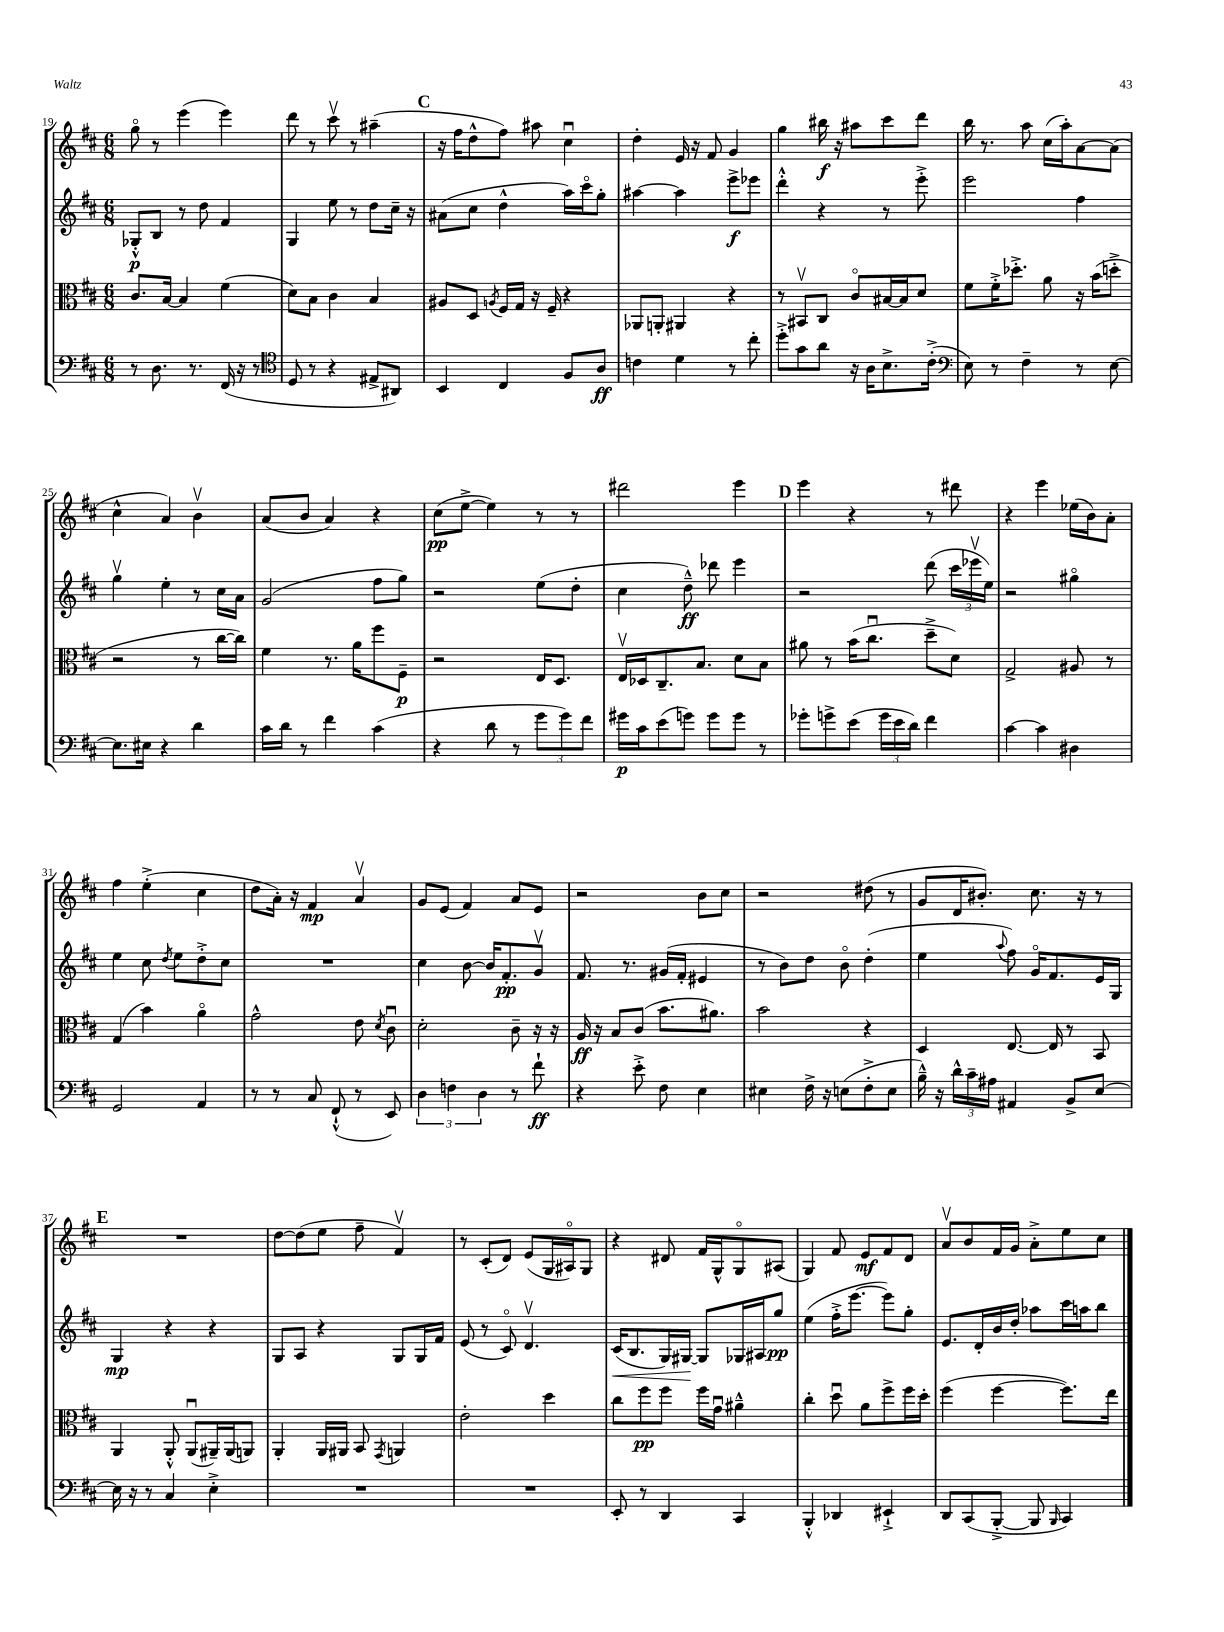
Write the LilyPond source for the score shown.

<<
\new StaffGroup <<
\new Staff = "s0" {
    \clef treble \key d \major \numericTimeSignature \time 6/8
    \autoBeamOff g''8\flageolet r8 e'''4( e'''4) |
    d'''8 r8 cis'''8\upbow r8 ais''4--( |
    \mark \markup { \bold "C" } r16 fis''16[ d''8-^ fis''8]) ais''8 cis''4\downbow |
    d''4-. e'16 r16 fis'8 g'4 |
    g''4 bis''16\f r16 ais''8[ cis'''8 d'''8] |
    b''16 r8. a''8 cis''16[( a''16-.) a'8~ a'8]( |
    cis''4-^ a'4) b'4\upbow |
    a'8[( b'8] a'4) r4 |
    cis''8[\pp( e''8]~-> e''4) r8 r8 |
    dis'''2 e'''4 |
    \mark \markup { \bold "D" } e'''4 r4 r8 dis'''8 |
    r4 e'''4 ees''16[( b'16) a'8]-. |
    fis''4 e''4-.->( cis''4 |
    d''8[ a'16]-.) r16 fis'4\mp a'4\upbow |
    g'8[ e'8]( fis'4) a'8[ e'8] |
    r2 b'8[ cis''8] |
    r2 dis''8( r8 |
    g'8[ d'16 bis'8.]-.) cis''8. r16 r8 |
    \mark \markup { \bold "E" } R2. |
    d''8[~ d''8( e''8] fis''8-- fis'4\upbow) |
    r8 cis'8[-.( d'8]) e'8[( g16 ais16\flageolet) g8] |
    r4 dis'8 fis'16[ g16-^ g8\flageolet ais8]( |
    g4) fis'8 e'8[\mf fis'8 d'8] |
    a'8[\upbow b'8 fis'16 g'16] a'8[-.-> e''8 cis''8] \bar "|." |
}
\new Staff = "s1" {
    \clef treble \key d \major \numericTimeSignature \time 6/8
    \autoBeamOff ges8[-.-^\p b8] r8 d''8 fis'4 |
    g4 e''8 r8 d''8[ cis''16]-- r16 |
    \mark \markup { \bold "C" } ais'8[( cis''8] d''4-^ a''16[) cis'''16\flageolet g''8]-. |
    ais''4~ ais''4 e'''8[->\f ees'''8] |
    d'''4-.-^ r4 r8 e'''8-.-> |
    e'''2 fis''4 |
    g''4\upbow e''4-. r8 cis''16[ a'16] |
    g'2( fis''8[ g''8]) |
    r2 e''8[( d''8]-. |
    cis''4 d''8---^\ff) des'''8 e'''4 |
    \mark \markup { \bold "D" } r2 d'''8( \tuplet 3/2 { cis'''16[ ees'''16\upbow e''16]) } |
    r2 gis''4\flageolet |
    e''4 cis''8 \acciaccatura { d''8 } e''8[ d''8-.-> cis''8] |
    R2. |
    cis''4 b'8~ b'16[ fis'8.-.\pp g'8]\upbow |
    fis'8. r8. gis'16[( fis'16]-. eis'4 |
    r8 b'8[) d''8] b'8\flageolet d''4-.( |
    e''4 \appoggiatura { a''8 } fis''8) g'16[\flageolet fis'8. e'16 g16] |
    \mark \markup { \bold "E" } g4\mp r4 r4 |
    g8[ a8] r4 g8[ g16 fis'16] |
    e'8( r8 cis'8\flageolet) d'4.\upbow |
    cis'16[\<( b8. g16) gis16]~\! gis8[ ges16 ais16 g''8]\pp |
    e''4( fis''16[-.-> e'''8.]~ e'''8[) g''8]-. |
    e'8.[ d'16-. b'16 d''16]-. aes''8[ cis'''16 a''16 b''8] \bar "|." |
}
\new Staff = "s2" {
    \clef alto \key d \major \numericTimeSignature \time 6/8
    \autoBeamOff cis'8.[ b16]~ b4 fis'4( |
    d'8[) b8] cis'4 b4 |
    \mark \markup { \bold "C" } ais8[ d8] \acciaccatura { a8 } fis16[ g16] r16 fis16-- r4 |
    aes,8[ a,8]-. ais,4 r4 |
    r8 bis,8[\upbow cis8] cis'8[\flageolet bis16~ bis16 d'8] |
    fis'8[ fis'16-.-> des''8.]-.-> a'8 r16 b'16[( d''8]-.-> |
    r2 r8 cis''16[~ cis''16]) |
    fis'4 r8. a'16[ fis''8 fis8]--\p |
    r2 e16[ d8.] |
    e16[\upbow des16 cis8.-- b8.] d'8[ b8] |
    \mark \markup { \bold "D" } ais'8 r8 b'16[( cis''8.]\downbow d''8[---> d'8]) |
    g2-> ais8 r8 |
    g4( b'4) a'4\flageolet |
    g'2-^ e'8 \acciaccatura { d'8 } cis'8\downbow |
    d'2-. cis'8-- r16 r16 |
    a16\ff r16 b8[ cis'8]( b'8.[ ais'8.]) |
    b'2 r4 |
    d4 e8.~ e16 r8 b,8 |
    \mark \markup { \bold "E" } a,4 a,8-.-^ a,8[\downbow( ais,16--) ais,16( a,8]) |
    a,4-. a,16[ ais,16] b,8 \acciaccatura { g,8 } a,4 |
    e'2-. d''4 |
    cis''8[ fis''8\pp fis''8] fis''16[ g'16]\downbow ais'4---^ |
    cis''4-. d''8\downbow a'8[ fis''8-> fis''16 d''16]-. |
    fis''4( fis''4~ fis''8.[) e''16] \bar "|." |
}
\new Staff = "s3" {
    \clef bass \key d \major \numericTimeSignature \time 6/8
    \autoBeamOff r8 d8. r8. fis,16( r16 r8 |
    \clef tenor d8 r8 r4 eis8[-> ais,8]) |
    \mark \markup { \bold "C" } b,4 cis4 fis8[ a8]\ff |
    c'4 d'4 r8 cis''8-. |
    d''8[-.-> g'8 a'8] r16 a16[ b8.-> cis'16]-.->( |
    \clef bass e8) r8 fis4-- r8 e8~ |
    e8.[ eis16] r4 d'4 |
    cis'16[ d'16] r8 fis'4 cis'4( |
    r4 d'8 r8 \tuplet 3/2 { g'8[ g'8) fis'8] } |
    gis'16[\p cis'16 e'8( g'8]) g'8[ g'8] r8 |
    \mark \markup { \bold "D" } ges'8[-. g'8-> e'8]( \tuplet 3/2 { g'16[ e'16 d'16]) } fis'4 |
    cis'4~ cis'4 dis4 |
    g,2 a,4 |
    r8 r8 cis8 fis,8-!-^( r8 e,8) |
    \tuplet 3/2 { d4 f4 d4 } r8 fis'8-!\ff |
    r4 e'8-.-> fis8 e4 |
    eis4 fis16-> r16 e8[( fis8-.-> e8] |
    b16---^) r16 \tuplet 3/2 { d'16[-^ cis'16-- ais16] } ais,4 b,8[-> e8]~ |
    \mark \markup { \bold "E" } e16 r16 r8 cis4 e4-.-> |
    R2. |
    R2. |
    e,8-. r8 d,4 cis,4 |
    b,,4-.-^ des,4 eis,4-!-> |
    d,8[ cis,8( b,,8]~-.-> b,,8 \grace { b,,16 } cis,4) \bar "|." |
}
>>
>>
\layout { \context { \Score currentBarNumber = #19 } }
